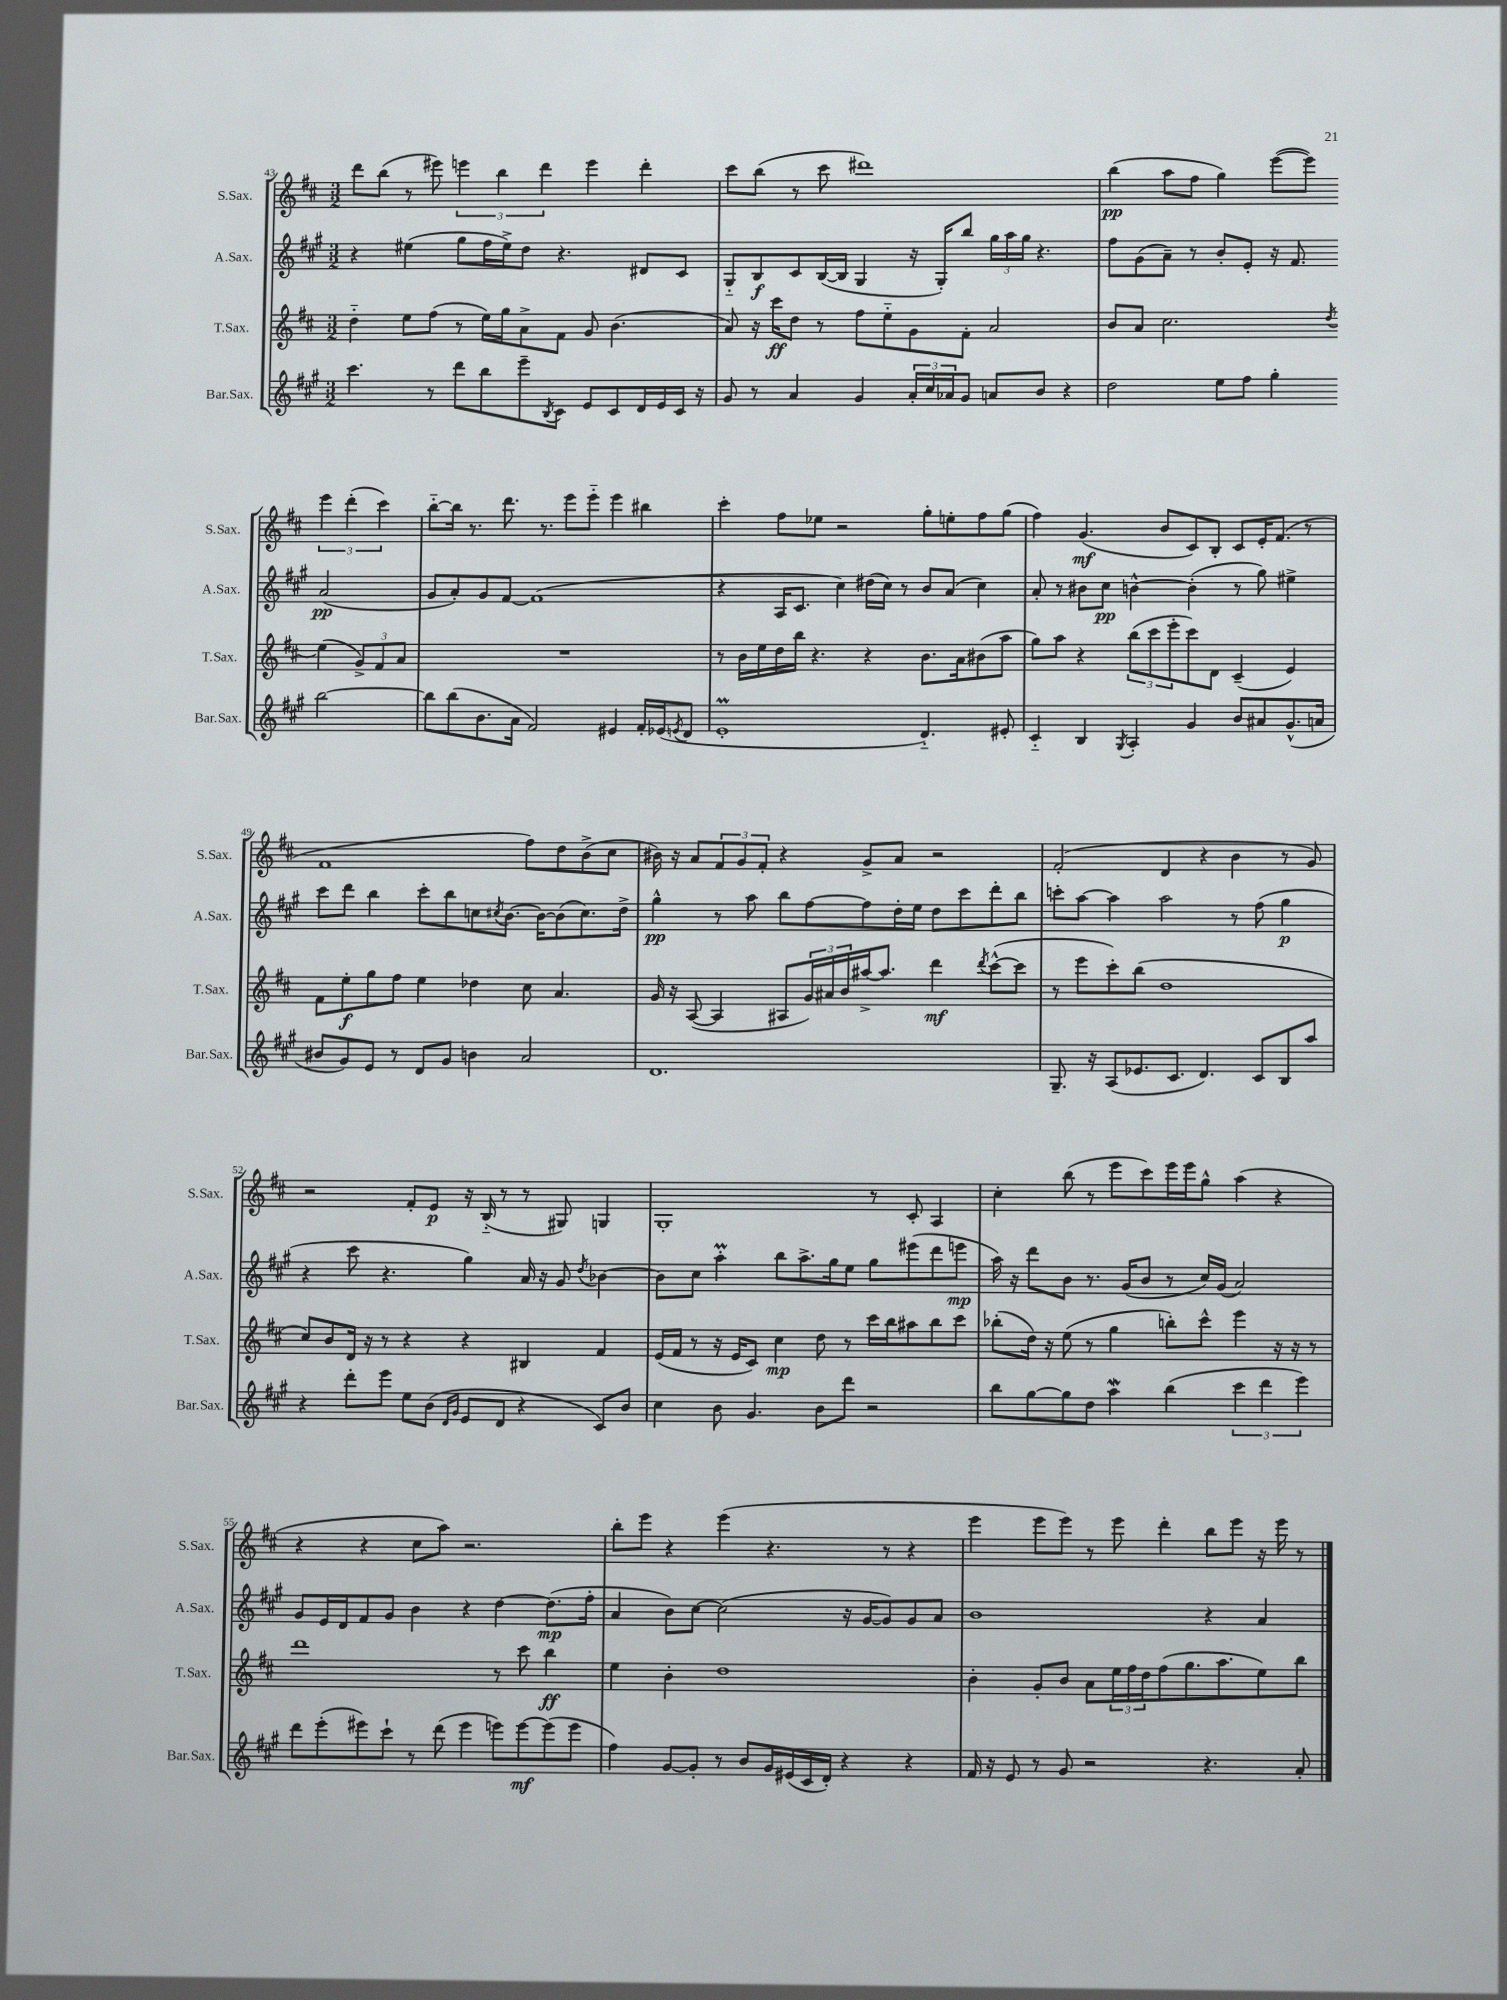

**kern	**kern	**kern	**kern
*staff4	*staff3	*staff2	*staff1
*clefG2	*clefG2	*clefG2	*clefG2
*k[f#c#g#]	*k[f#c#]	*k[f#c#g#]	*k[f#c#]
*M3/2	*M3/2	*M3/2	*M3/2
4.ccc#	4dd'~	4r	8ddd
.	.	.	(8bb
.	8ee	(4ee#	8r
8r	(8ff#	.	8eee#)
8ddd	8r	8gg#	6eee
8bb	16ee)	16ff#	.
.	.	.	6bb
.	16gg	16ee#^)	.
8eee~	8a^	8dd	.
.	.	.	6ddd
8qB	.	.	.
8c#	8f#	4.r	.
8e	8g	.	4eee
8c#	(4.b	.	.
16d	.	8d#	4ddd'
16e	.	.	.
16c#	.	8c#	.
16r	.	.	.
=	=	=	=
8g#	8a)	8G#'~	8ccc#
8r	16r	8B	(8bb
.	16ccc#	.	.
4a	8dd	8c#	8r
.	8r	([16B	8ccc#
.	.	16B]	.
4g#	8ff#	4G#	1ddd#)
.	8ee'~	.	.
24a'	8g	16r	.
24cc#	.	.	.
.	.	16G#')	.
24a-	.	.	.
8g#	8f#'	8bb	.
8a	2a	24gg#	.
.	.	24aa	.
.	.	24gg#	.
8b	.	4.r	.
4r	.	.	.
=	=	=	=
2dd	8b	8ff#	(4bb
.	8a	(8g#	.
.	2.cc#	8a~)	8aa
.	.	8r	8ff#
8ee	.	8b'	4gg)
8ff#	.	8e'	.
4gg#'	.	16r	([8eee
.	.	8.f#	.
.	.	.	8eee])
.	8qdd	.	.
[2bb	(4ee	(2a	6eee
.	.	.	(6ddd'
.	12g^)	.	.
.	12f#	.	6ccc#)
.	12a	.	.
=	=	=	=
8bb]	1.r	8g#	[8bb'~
(8bb	.	8a')	16bb]
.	.	.	8.r
8.b	.	8g#	.
.	.	[8f#	8.ddd
16a	.	.	.
2f#)	.	(1f#]	.
.	.	.	8.r
.	.	.	8eee
.	.	.	8eee'~
4e#	.	.	4eee
16f#'	.	.	4bb#
(16e-	.	.	.
8qe	.	.	.
8d	.	.	.
=	=	=	=
1e'	8r	4r	4ccc#'
.	16b	.	.
.	16ee	.	.
.	16dd	16A	8ff#
.	16bb	8.c#	.
.	4.r	.	8ee-
.	.	4cc#)	2r
.	4r	(16dd#	.
.	.	16cc#)	.
.	.	8r	.
4.d'~)	8.b	8b	8gg'
.	.	(8a	8ee'
.	16a	.	.
.	(8b#	4cc#)	8ff#
8e#'	8aa	.	(8gg
=	=	=	=
4c#'~	8gg)	8a'	4ff#)
.	8aa	8r	.
4B	4r	8b#	(4.g
.	.	8cc#	.
8qG#	.	.	.
4A'	(12bb	[4b^^	.
.	12ccc#	.	.
.	.	.	8b
.	12eee'	.	.
4g#	8ccc#)	(4b']	8c#)
.	8d	.	8B'
8b	(4c#~	8r	8c#
8a#	.	8gg#)	16e'
.	.	.	(8.f#
(8.g#^^	4e)	4ee#^	.
.	.	.	8r
16a	.	.	.
=	=	=	=
8b#	8f#	8ccc#	1f#
8g#)	8ee'	8ddd	.
8e	8gg	4bb	.
8r	8ff#	.	.
8d	4ee	8ccc#'	.
8g#	.	8bb	.
4b	4dd-	8cc	.
.	.	8qcc#	.
.	.	[8.b	.
2a	8cc#	.	8ff#)
.	.	16b_	.
.	4.a	(8b]	8dd
.	.	8.cc#)	(8b^
.	.	.	8cc#
.	.	16dd^	.
=	=	=	=
1.d	16g	4gg#^^	16b#)
.	16r	.	16r
.	([8A	.	8a
.	4A]	8r	12f#
.	.	.	12g
.	.	8aa	.
.	.	.	12f#'
.	8A#	8bb	4r
.	24g)	[8ff#	.
.	24a#	.	.
.	24b	.	.
.	[16aa#^	8ff#]	8g^
.	8.aa#]	.	.
.	.	16dd'	8a
.	.	16ee	.
.	4ddd	8dd	2r
.	.	8ccc#	.
.	8qddd	.	.
.	([8ccc#^^	8ddd'	.
.	8ccc#]	8bb	.
=	=	=	=
8.G#~	8r	8ccc'	(2f#'
.	8eee	[8aa	.
16r	.	.	.
(8A	8ccc#')	4aa]	.
8.e-	(8bb	.	.
.	1dd	2aa	4d
8.c#	.	.	.
4.d)	.	.	4r
.	.	8r	4b
8c#	.	(8ff#	.
8B	.	4gg#	8r
8aa	.	.	8g)
=	=	=	=
4r	8cc#)	4r	2r
.	8b	.	.
8ddd'	16d	8ccc#	.
.	16r	.	.
8eee	8r	4.r	.
8ee	4r	.	8f#'
(8b	.	.	8e
16qqd	.	.	.
16qqg#	.	.	.
8e	4r	4gg#)	16r
.	.	.	(16B'~
8d	.	.	8r
4r	4B#	16a	8r
.	.	16r	.
.	.	8g#	8G#)
.	.	8qdd	.
8c#)	4f#	[4b-	4G
8b	.	.	.
=	=	=	=
4cc#	(16e	8b-]	1G'
.	16f#	.	.
.	8r	8cc#	.
8b	16r	4aa'	.
.	16e	.	.
4.g#	8c#)	.	.
.	4cc#	8bb	.
.	.	8.aa^	.
8b	8dd	.	.
.	.	16gg#	.
8ddd	8r	8ee	.
2r	16ccc#	8gg#	8r
.	16bb	.	.
.	8aa#	(8eee#	8c#'
.	8bb	8ddd	4A
.	8ccc#	8eee	.
=	=	=	=
8bb	(8bb-'	16aa)	4cc#'
.	.	16r	.
[8gg#	16dd)	8ddd	.
.	16r	.	.
8gg#]	(8ee	8b	(8bb
8dd	8r	8.r	8r
4aa	4gg	.	8eee
.	.	(16g#	.
.	.	8b	8ccc#)
(4bb	8bb')	8r	16eee
.	.	.	16eee
.	8ccc#^^	16cc#)	8gg^^
.	.	(16g#	.
6ccc#	4eee	2a)	(4aa
6ddd	.	.	.
.	16r	.	4r
.	16r	.	.
6eee)	.	.	.
.	8r	.	.
=	=	=	=
8ddd	1ddd	8g#	4r
(8eee'	.	16e	.
.	.	16d	.
8eee#)	.	8f#	4r
8ccc#`	.	8g#	.
8r	.	4b	8cc#
(8ddd	.	.	8aa)
4eee#	.	4r	2.r
8eee)	8r	[4dd	.
[8eee	8ccc#	.	.
(8eee]	4bb	(8.dd]	.
8eee	.	.	.
.	.	16ff#'	.
=	=	=	=
4ff#)	4ee	4a	8bb'
.	.	.	8eee
[8g#	4b'	8b)	4r
8g#']	.	[8cc#	.
8r	1dd	(2cc#]	(4eee
8b	.	.	.
16g#	.	.	4.r
(16e#	.	.	.
16c#	.	.	.
16d')	.	.	.
4r	.	16r	.
.	.	[16g#	.
.	.	8g#])	8r
4r	.	8g#	4r
.	.	8a	.
=	=	=	=
16f#	4b'	1b	4eee
16r	.	.	.
8e	.	.	.
8r	8g'	.	8eee
8g#	8b	.	8eee)
2r	8a	.	8r
.	24ee	.	8eee
.	24ff#	.	.
.	24dd	.	.
.	(8ff#	.	4ddd'
.	8.gg	.	.
4.r	.	4r	8bb
.	8.aa	.	.
.	.	.	8eee
.	8ee)	4a	16r
.	.	.	16eee
8a'	8bb	.	8r
==	==	==	==
*-	*-	*-	*-
